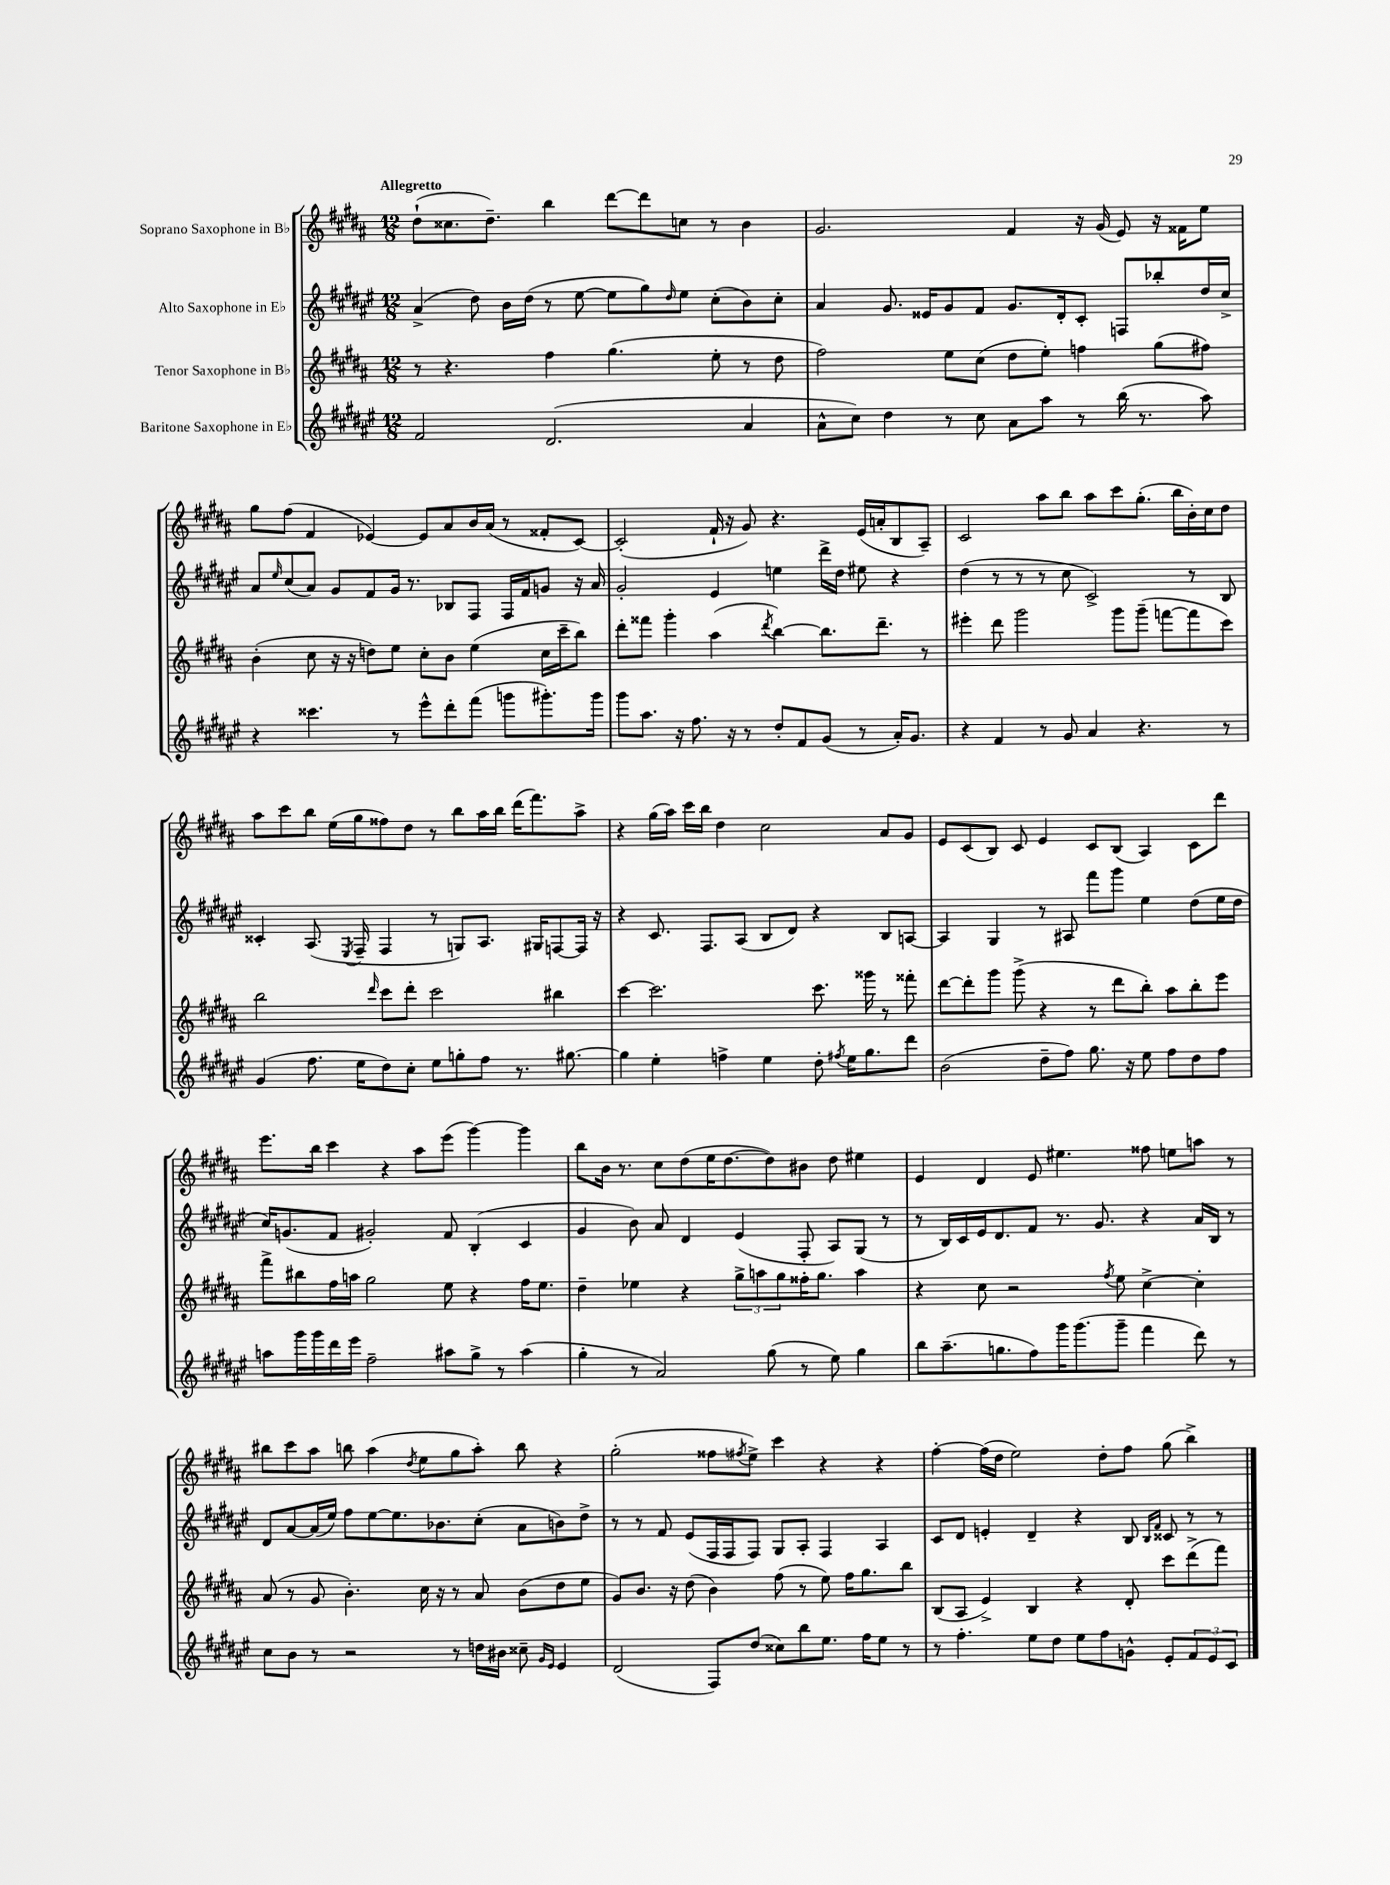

**kern	**kern	**kern	**kern
*part4	*part3	*part2	*part1
*staff4	*staff3	*staff2	*staff1
*I"Baritone Saxophone in E♭	*I"Tenor Saxophone in B♭	*I"Alto Saxophone in E♭	*I"Soprano Saxophone in B♭
*clefG2	*clefG2	*clefG2	*clefG2
*k[f#c#g#d#a#e#]	*k[f#c#g#d#a#]	*k[f#c#g#d#a#e#]	*k[f#c#g#d#a#]
*M12/8	*M12/8	*M12/8	*M12/8
=1	=1	=1	=1
!	!	!	!LO:TX:a:B:t=Allegretto
2f#/	8r	(4a#^/	(8dd#`\L
.	4.r	.	8.cc##X\
.	.	8dd#\)	.
.	.	.	8.dd#~\J)
.	.	16b\LL	.
.	.	(16dd#\JJ	.
(2.d#/	4ff#\	8r	4bb\
.	.	[8ee#\	.
.	(4.gg#\	8ee#\L]	[8ddd#\L
.	.	8gg#\)	8ddd#\]
.	.	16qqdd#/	.
.	.	8ee#\J	8ccn\J
.	8ee'\	(8cc#'\L	8r
4a#/	8r	8b\)	4b\
.	8dd#\	8cc#'\J	.
=2	=2	=2	=2
8a#^^\L	2ff#\)	4a#/	2.g#/
8cc#\J)	.	.	.
4dd#\	.	8.g#/	.
.	.	16e##X/KL	.
8r	8ee\L	8g#/	.
8cc#\	(8cc#\J	8f#/J	.
8a#\L	8dd#\L	8.g#/L	4f#/
8aa#\J	8ee'\J)	.	.
.	.	16d#'/k	.
8r	4ffn\	8c#'/J	16r
.	.	.	(16g#/
(16bb\	.	8Fn/L	8e/)
8.r	.	.	.
.	(8gg#\L	8bb-X'/	16r
.	.	.	16f##X\KL
8aa#\)	8ff#X\J)	16dd#/L	8ee\J
.	.	16cc#^/JJ	.
!!LO:LB:g=z
=3	=3	=3	=3
4r	(4b'\	8a#/L	8gg#\L
.	.	16qqee#/	.
.	.	(8cc#/	(8ff#\J
4.ccc##X\	8cc#\	8a#/J)	4f#/
.	16r	8g#/L	.
.	16r	.	.
.	8ddn\L)	8f#/	[4e-X/)
8r	8ee\J	16g#/Jk	.
.	.	8.r	.
8eee#^^\L	8cc#'\L	.	8e-/L]
8ddd#'\	8b\J	8B-X/L	8a#/
(8fff#\J	(4ee\	8F#/J	16b/L
.	.	.	(16a#/JJ
8gggn\L	.	16F#/LL	8r
.	.	16f#/J	.
8.ggg#X'\)	16cc#\LL	8gn/J	8f##X'/L
.	16ccc#~\J	.	.
.	8bb\J)	16r	[8c#/J)
16ggg#\Jk	.	16a#/	.
=4	=4	=4	=4
8ggg#\L	8ddd#'\L	2g#'/	(2c#'/]
8.aa#\J	8fff##X\J	.	.
.	4ggg#'\	.	.
16r	.	.	.
8.ff#\	.	.	.
.	(4aa#\	4e#/	16f#`/
16r	.	.	16r
8r	.	.	8g#/)
.	8qddd#/	.	.
8dd#'/L	[4bb\)	4een\	4.r
8f#/	.	.	.
(8g#/J	8.bb\L]	16ddd#^\LL	.
.	.	16dd#\JJ	.
8r	.	8ee#X\	(16e/LL
.	8.ddd#~\J	.	16an'/J
16a#'/KL)	.	4r	8B/
8.g#/J	.	.	.
.	8r	.	8A#~/J)
=5	=5	=5	=5
4r	4eee#X'\	(4dd#\	2c#/
4f#/	8ddd#\	8r	.
.	2ggg#\	8r	.
8r	.	8r	8aa#\L
8g#/	.	8cc#\	8bb\J
4a#/	.	2c#^/)	8aa#\L
.	8ggg#\L	.	8ccc#\
4.r	(8ggg#~\J	.	(8.gg#'\J
.	[8fffn\L	.	.
.	.	.	16bb\LL
.	8fff\]	8r	16b'\)
.	.	.	16cc#\J
8r	8ccc#\J)	8B/	8dd#\J
!!LO:LB:g=z
=6	=6	=6	=6
(4g#/	2bb\	4c##X'/	8aa#\L
.	.	.	8ccc#\
8.ff#\	.	(8.A#/	8bb\J
.	.	.	(16ee\LL
.	.	8qE#/	.
16ee#\KL	.	16F#~/	16gg#\J
.	16qqddd#/	.	.
8dd#\)	8ccc#\L	4F#/	8ff##X\)
8cc#'\J	8ddd#'\J	.	8dd#\J
8ee#\L	2ccc#\	8r	8r
8ggn'\	.	8Gn/L)	8bb\L
8ff#\J	.	8.A#/J	16aa#\L
.	.	.	16bb\JJ
8.r	.	.	(16ddd#\KL
.	.	16G#X/KL	8.fff#\)
.	4bb#X\	[8Fn/	.
[8.gg#X\	.	.	.
.	.	16F/Jk]	8aa#^\J
.	.	16r	.
=7	=7	=7	=7
4gg#\]	[4ccc#\	4r	4r
4ee#'\	2.ccc#\]	8.c#/	(16gg#\LL
.	.	.	16aa#\JJ)
.	.	.	16ccc#\LL
.	.	8.F#/L	16bb\JJ
4ffn^\	.	.	4dd#\
.	.	(8A#/J	.
4ee#\	.	8B/L	2cc#\
.	.	8d#/J)	.
8dd#'\	8.ccc#\	4r	.
8qff#X/	.	.	.
16ee#\KL	.	.	.
8.gg#\	16ggg##X\	.	.
.	8r	8B/L	8a#/L
8ddd#\J	8fff##X'\	[8An/J	8g#/J
=8	=8	=8	=8
(2b\	[8ddd#\L	4A/]	8e/L
.	8ddd#'\]	.	(8c#/
.	8ggg#\J	4G#/	8B/J)
.	(8ggg#^\	.	8c#/
8dd#~\L	4r	8r	4e/
8ff#\J)	.	8A#X/	.
8.gg#\	8r	8fff#\L	8c#/L
.	8ddd#\L	8ggg#\J	(8B/J
16r	.	.	.
8ee#\	8bb'\J)	4ee#\	4A#/)
8ff#\L	8aa#\L	.	.
8dd#\	8bb'\	(8dd#\L	8c#\L
8ff#\J	8eee\J	16ee#\L	8ddd#\J
.	.	16dd#\JJ	.
!!LO:LB:g=z
=9	=9	=9	=9
8aan\L	8fff#^\L	16cc#/KL)	8.eee\L
.	.	(8.gn/	.
16ggg#\L	8bb#X\	.	.
16ggg#\	.	.	16bb\Jk
16ddd#\	16ff#\L	8f#/J	4ccc#\
16eee#\JJ	16aan\JJ	.	.
2ff#~\	2gg#\	2g#X'/)	.
.	.	.	4r
.	.	.	8aa#\L
8aa#X\L	8ee\	8f#/	(8eee\J
8gg#^\J	4r	(4B'/	[4ggg#\)
8r	.	.	.
(4aa#\	16ff#\KL	4c#/	4ggg#\]
.	8.ee\J	.	.
=10	=10	=10	=10
4gg#'\	4dd#~\	4g#/	8bb\L
.	.	.	16b\Jk
.	.	.	8.r
8r	4ee-X\	8b\)	.
2a#/)	.	8a#/	8cc#\L
.	4r	4d#/	(8dd#\
.	.	.	16ee\K
.	.	.	[8.dd#\
.	12gg#^\L	(4e#/	.
.	12aan\	.	.
(8gg#\	.	.	8dd#\])
.	12gg#\	.	.
8r	16ff##X'\K	8F#'/	8b#X\J
.	8.gg#\J	.	.
8ee#\)	.	8A#/L)	8dd#\
4gg#\	4aa\	(8G#/J	4ee#X\
.	.	8r	.
=11	=11	=11	=11
8bb\L	4r	8r	4e/
(8.aa#~\	.	16B/LL)	.
.	.	16c#/	.
.	8cc#\	16e#/J	4d#/
8.ggn\	.	8.d#/	.
.	2r	.	.
8ff#\)	.	8f#/J	8e/
16ggg#\K	.	8.r	4.ee#X\
(8.ggg#\	.	.	.
.	.	8.g#/	.
.	8qff#/	.	.
8ggg#~\J	8ee\	.	.
4fff#\	[4cc#^\	4r	8ff##X\
.	.	.	8een\L
8ddd#\)	4cc#'\]	16a#/LL	8aan\J
.	.	16B/JJ	.
8r	.	8r	8r
!!LO:LB:g=z
=12	=12	=12	=12
8cc#\L	(8a#/	8d#/L	8bb#X\L
8b\J	8r	[8a#/	8ccc#\
8r	8g#/	(16a#/L]	8aa#\J
.	.	16ee#/JJ)	.
2r	4.b'\)	8ff#\L	8bbn\
.	.	[8ee#\	(4aa#\
.	.	8.ee#\]	.
.	.	.	8qdd#/
.	16cc#\	.	8ee\L
.	16r	8.b-X\	.
8r	8r	.	8gg#\
16ddn\LL	8a#/	(8cc#'\J	8aa#'\J)
16b#X\JJ	.	.	.
8cc##X~\	(8b\L	8a#\L	8bb\
16qqg#/LL	.	.	.
16qqe#/JJ	.	.	.
4e#/	8dd#\	8bn\)	4r
.	8ee\J	8dd#^\J	.
=13	=13	=13	=13
(2d#/	8g#/L)	8r	(2gg#'\
.	8.b/J	8r	.
.	.	8f#/	.
.	16r	.	.
.	(8dd#\	(8e#/L	.
8F#/L)	4b\)	16F#/L	8ff##X\L
.	.	16F#/J	.
.	.	.	8qff#X/
(8dd#/J	.	8F#/J)	8ee^\J)
8cc##X\L)	(8ff#\	8G#/L	4ccc#\
8bb\	8r	8A#'/J	.
8.ee#\J	8ee\)	4F#/	4r
.	16ff#\KL	.	.
16ff#\KL	8.gg#\	.	.
8ee#\J	.	4A#/	4r
8r	8bb\J	.	.
=14	=14	=14	=14
8r	(8B/L	8c#/L	[4ff#'\
4.ff#'\	8A#/J	8d#/J	.
.	4e^/)	4en'/	(16ff#\LL]
.	.	.	16dd#\JJ
.	.	.	2ee\)
8ee#\L	4B/	4d#~/	.
8dd#\J	.	.	.
8ee#\L	4r	4r	.
8ff#\	.	.	8dd#'\L
8gn^^\J	8d#'/	8B/	8ff#\J
.	.	16qqB/LL	.
.	.	16qqf#/JJ	.
8e#'/L	8ccc#\L	8c##X/	(8gg#\
12f#/	(8ddd#^\	8r	4bb^\)
12e#/	.	.	.
.	8fff#\J)	8r	.
12c#/J	.	.	.
==	==	==	==
*-	*-	*-	*-
